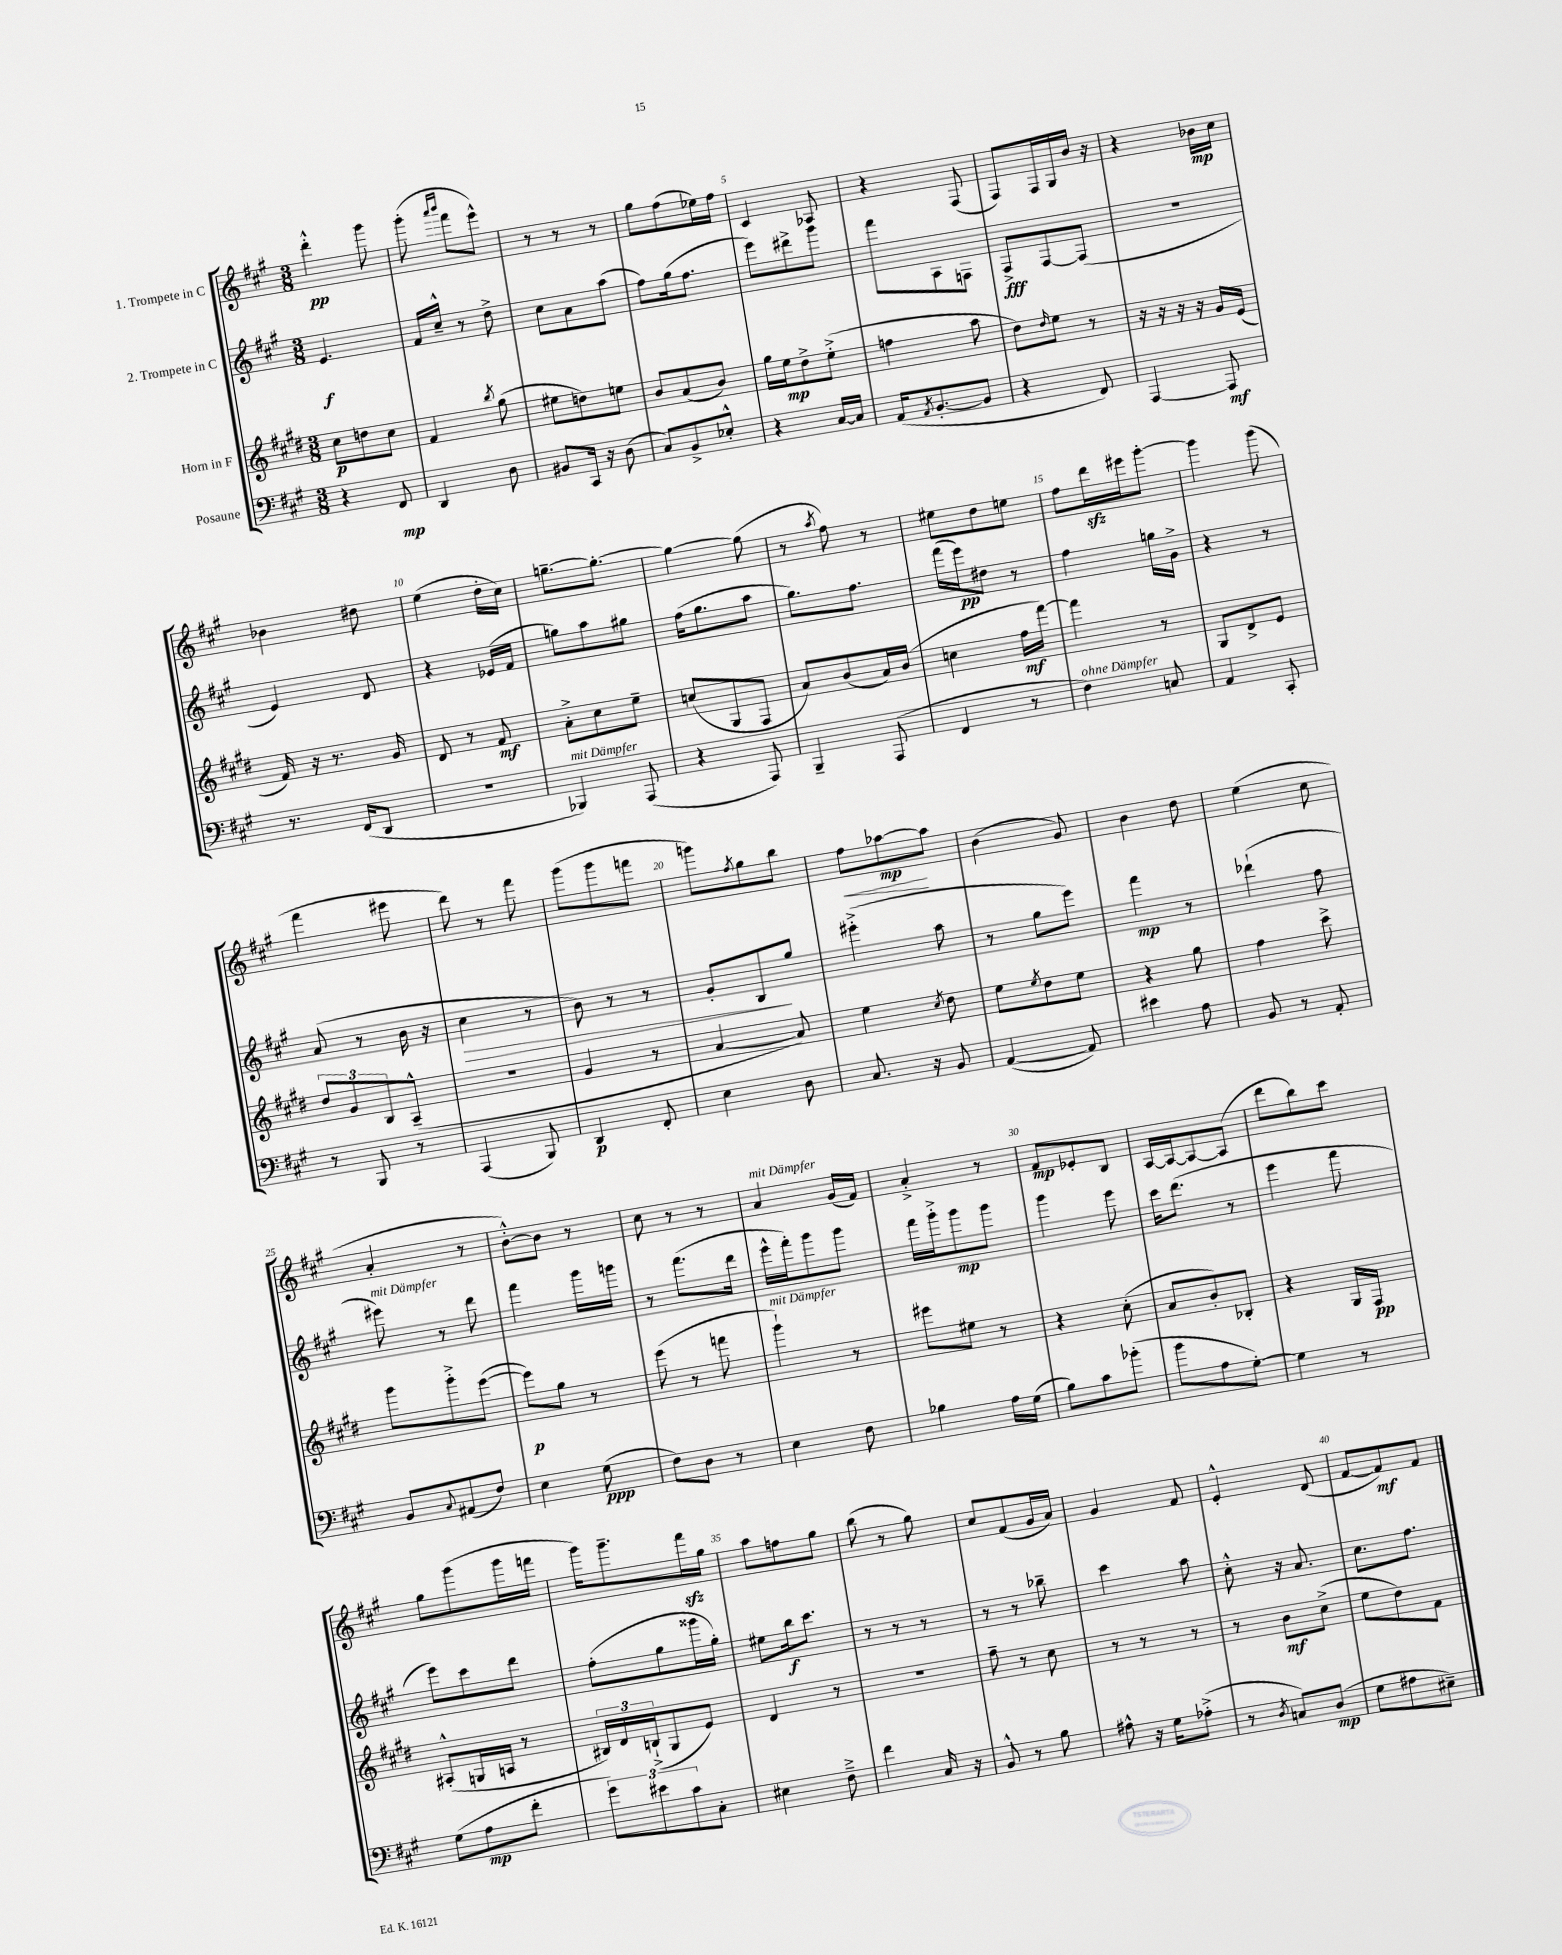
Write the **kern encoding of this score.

**kern	**dynam	**kern	**dynam	**kern	**dynam	**kern	**dynam
*part4	*part4	*part3	*part3	*part2	*part2	*part1	*part1
*staff4	*staff4	*staff3	*staff3	*staff2	*staff2	*staff1	*staff1
*I"Posaune	*	*I"Horn in F	*	*I"2. Trompete in C	*	*I"1. Trompete in C	*
*clefF4	*	*clefG2	*	*clefG2	*	*clefG2	*
*k[f#c#g#]	*	*k[f#c#g#d#]	*	*k[f#c#g#]	*	*k[f#c#g#]	*
*M3/8	*	*M3/8	*	*M3/8	*	*M3/8	*
=1	=1	=1	=1	=1	=1	=1	=1
4r	.	8cc#\L	p	4.e/	f	4ddd'^^\	pp
.	.	8ddn\	.	.	.	.	.
8FF#/	mp	8cc#\J	.	.	.	8ggg#\	.
=2	=2	=2	=2	=2	=2	=2	=2
4DD/	.	4f#/	.	16f#/LL	.	(8ggg#'\	.
.	.	.	.	16cc#~^^/JJ	.	.	.
.	.	.	.	.	.	16qqaaa/LL	.
.	.	.	.	.	.	16qqbbb/JJ	.
.	.	.	.	8r	.	8fff#\L	.
.	.	8qbb/	.	.	.	.	.
8D\	.	(8gg#\	.	8dd^\	.	8eee^^\J)	.
=3	=3	=3	=3	=3	=3	=3	=3
8BB#X/L	.	8ee#X\L	.	8cc#\L	.	8r	.
16CC#/Jk	.	8ddn\)	.	8a\	.	8r	.
16r	.	.	.	.	.	.	.
(8D\	.	8een\J	.	(8aa\J	.	8r	.
=4	=4	=4	=4	=4	=4	=4	=4
8C#/L)	.	8b/L	.	8ff#\L)	.	8gg#\L	.
8BB^/	.	(8a/	.	(16gg#\k	.	(8ff#\	.
.	.	.	.	8.ff#\J	.	.	.
8E-X'^^/J	.	8b/J)	.	.	.	16ee-X\L)	.
.	.	.	.	.	.	16ff#\JJ	.
=5	=5	=5	=5	=5	=5	=5	=5
4r	.	16gg#\LL	.	8eee\L)	.	4c#/	.
.	.	16ee\J	mp	.	.	.	.
.	.	8dd#^\	.	8ddd#X^\	.	.	.
[16C#/LL	.	(8ee'^\J	.	8ggg#\J	.	8A-X/	.
16C#/JJ]	.	.	.	.	.	.	.
=6	=6	=6	=6	=6	=6	=6	=6
(16AA/KL	.	4ffn\	.	8fff#\L	.	4r	.
8qAA/	.	.	.	.	.	.	.
[8.BB'/	.	.	.	.	.	.	.
.	.	.	.	8A\	.	.	.
8BB/J]	.	8aa\	.	8Fn\J	.	(8F#/	.
=7	=7	=7	=7	=7	=7	=7	=7
4r	.	8dd#\L)	.	8F#^/L	fff	8F#/L)	.
.	.	16qqdd#/	.	.	.	.	.
.	.	8ee\J	.	[8F#/	.	16F#/L	.
.	.	.	.	.	.	16G#/	.
8FF#/)	.	8r	.	(8F#/J]	.	16b/JJ	.
.	.	.	.	.	.	16r	.
=8	=8	=8	=8	=8	=8	=8	=8
[4AAA/	.	16r	.	4.r	.	4r	.
.	.	16r	.	.	.	.	.
.	.	16r	.	.	.	.	.
.	.	16r	.	.	.	.	.
8AAA/]	mf	16g#/LL	.	.	.	16b-X\LL	mp
.	.	(16e/JJ	.	.	.	16cc#\JJ	.
!!LO:LB:g=z
=9	=9	=9	=9	=9	=9	=9	=9
8.r	.	16f#/)	.	4e/)	.	4b-X\	.
.	.	16r	.	.	.	.	.
.	.	8.r	.	.	.	.	.
(16FF#/KL	.	.	.	.	.	.	.
8DD/J	.	.	.	8d/	.	8dd#X\	.
.	.	16g#/	.	.	.	.	.
=10	=10	=10	=10	=10	=10	=10	=10
4.r	.	8d#/	.	4r	.	(4ee\	.
.	.	8r	.	.	.	.	.
.	.	8f#/	mf	(16e-X/LL	.	16dd'\LL	.
.	.	.	.	16f#/JJ	.	16cc#\JJ)	.
=11	=11	=11	=11	=11	=11	=11	=11
!LO:TX:a:i:t=mit Dämpfer	!	!	!	!	!	!	!
4BBB-X/)	.	8a'^\L	.	8ggn\L)	.	[8.ggn~\L	.
.	.	8cc#\	.	8aa\	.	.	.
.	.	.	.	.	.	8.gg'\J_	.
(8AAA/	.	8ee~\J	.	8gg#X\J	.	.	.
=12	=12	=12	=12	=12	=12	=12	=12
4r	.	(8ccn/L	.	(16ff#\KL	.	4gg\_	.
.	.	.	.	8.gg#\	.	.	.
.	.	8G#/	.	.	.	.	.
8AAA/)	.	8F#/J	.	8aa\J	.	(8gg\]	.
=13	=13	=13	=13	=13	=13	=13	=13
4BBB~/	.	8a/L)	.	8.gg#\L)	.	8r	.
.	.	.	.	.	.	8qaa/	.
.	.	(8b/	.	.	.	8ff#\)	.
.	.	.	.	8.ff#\J	.	.	.
(8AAA/	.	16a/L)	.	.	.	8r	.
.	.	(16b/JJ	.	.	.	.	.
=14	=14	=14	=14	=14	=14	=14	=14
4FF#/	.	4ccn\	.	(16fff#\LL	.	8ee#X\L	.
.	.	.	.	16eee\J)	pp	.	.
.	.	.	.	8dd#X\J	.	8dd\	.
8r	.	16ff#\LL	mf	8r	.	8een\J	.
.	.	[16fff#\JJ)	.	.	.	.	.
=15	=15	=15	=15	=15	=15	=15	=15
!LO:TX:a:i:t=ohne Dämpfer	!	!	!	!	!	!	!
4F#\)	.	4fff#\]	.	4ff#\	.	8ff#\L	.
.	.	.	.	.	.	16dddzz\L	.
.	.	.	.	.	.	16eee#X\J	.
8Cn/	.	8r	.	16ggn\LL	.	[8ggg#'\J	.
.	.	.	.	16g#^\JJ	.	.	.
=16	=16	=16	=16	=16	=16	=16	=16
4AA/	.	8G#/L	.	4r	.	4ggg#\]	.
.	.	8d#^/	.	.	.	.	.
8CC#'/	.	8e/J	.	8r	.	(8ggg#\	.
!!LO:LB:g=z
=17	=17	=17	=17	=17	=17	=17	=17
8r	.	12dd#/L	.	(8a/	.	4fff#\	.
.	.	12g#/	.	.	.	.	.
8BBB/	.	.	.	8r	.	.	.
.	.	12B/	.	.	.	.	.
8r	.	(8A~^^/J	.	16b\	.	8eee#X\	.
.	.	.	.	16r	.	.	.
=18	=18	=18	=18	=18	=18	=18	=18
!	!	!	!	!	!LO:HP:b	!	!
(4AAA/	.	4.r	.	4cc#\	>	8ddd\)	.
.	.	.	.	.	.	8r	.
8BBB/)	.	.	.	8r	.	8fff#\	.
=19	=19	=19	=19	=19	=19	=19	=19
4DD/	p	4g#/	.	8b\)	.	(8ggg#\L	.
.	.	.	.	8r	.	8ggg#\	.
8FF#'/	.	8r	.	8r	.	8fffn\J	.
=20	=20	=20	=20	=20	=20	=20	=20
4E\	.	[4a/	.	8g#'/L	.	8gggn\L)	.
.	.	.	.	.	.	8qff#/	.
.	.	.	.	8B/	.	8gg#\	.
8D\	.	8a/])	.	8gg#/J	]	8bb\J	.
=21	=21	=21	=21	=21	=21	=21	=21
!	!	!	!	!	!	!	!LO:HP:b
8.C#/	.	4ee\	.	(4eee#X'^\	.	8ff#\L	<
.	.	.	.	.	.	[8aa-X\	mp
16r	.	.	.	.	.	.	.
.	.	8qcc#/	.	.	.	.	.
8BB/	.	8dd#\	.	8aa\	.	8aa-\J]	[
=22	=22	=22	=22	=22	=22	=22	=22
([4AA/	.	8ee\L	.	8r	.	(4b\	.
.	.	8qee/	.	.	.	.	.
.	.	8dd#\	.	8gg#\L	.	.	.
8AA/])	.	8ee\J	.	8eee\J)	.	8g#/)	.
=23	=23	=23	=23	=23	=23	=23	=23
4e#X\	.	4r	.	4fff#\	mp	4b\	.
8A\	.	8gg#\	.	8r	.	8dd\	.
=24	=24	=24	=24	=24	=24	=24	=24
8BB/	.	4ff#\	.	(4ddd-X`\	.	(4ee\	.
8r	.	.	.	.	.	.	.
8AA'/	.	8ccc#^\	.	8ff#\	.	8cc#\	.
!!LO:LB:g=z
=25	=25	=25	=25	=25	=25	=25	=25
!	!	!	!	!LO:TX:a:i:t=mit Dämpfer	!	!	!
8BB/L	.	8ggg#\L	.	8eee#X\)	.	4a'/	.
8qqC#/	.	.	.	.	.	.	.
(8AA#X/	.	8ggg#'^\	.	8r	.	.	.
8F#/J)	.	([8eee\J	.	8ddd\	.	8r	.
=26	=26	=26	=26	=26	=26	=26	=26
4E\	.	8eee\L])	p	4fff#\	.	[8b'^^\L)	.
.	.	8gg#\J	.	.	.	8b\J]	.
(8G#\	ppp	8r	.	16ggg#\LL	.	8r	.
.	.	.	.	16gggn\JJ	.	.	.
=27	=27	=27	=27	=27	=27	=27	=27
8F#\L)	.	(8eee\	.	8r	.	8cc#\	.
8D\J	.	8r	.	(8.fff#\L	.	8r	.
8r	.	8fffn\	.	.	.	8r	.
.	.	.	.	16ddd\Jk	.	.	.
=28	=28	=28	=28	=28	=28	=28	=28
!	!	!	!	!	!	!LO:TX:a:i:t=mit Dämpfer	!
!	!	!LO:TX:a:i:t=mit Dämpfer	!	!	!	!	!
4E\	.	4ggg#`\)	.	16eee^^\LL	.	4a/	.
.	.	.	.	16fff#'\J)	.	.	.
.	.	.	.	8ggg#\	.	.	.
8F#\	.	8r	.	8ggg#\J	.	(16g#/LL	.
.	.	.	.	.	.	16f#/JJ)	.
=29	=29	=29	=29	=29	=29	=29	=29
4B-X\	.	8eee#X\L	.	16fff#\LL	.	4a'^/	.
.	.	.	.	16ggg#'^\J	.	.	.
.	.	8ee#X\J	.	8ggg#\	mp	.	.
16A\LL	.	8r	.	8ggg#\J	.	8r	.
(16G#\JJ	.	.	.	.	.	.	.
=30	=30	=30	=30	=30	=30	=30	=30
8B\L)	.	4r	.	4ggg#\	.	8f#/L	mp
8c#\	.	.	.	.	.	8e-X'/	.
(8b-X'\J	.	(8cc#'\	.	8eee\	.	8B/J	.
=31	=31	=31	=31	=31	=31	=31	=31
8b\L	.	8a/L	.	16ccc#\KL	.	[16A/LL	.
.	.	.	.	(8.ddd\J	.	16A/J_	.
8A\	.	8b'/)	.	.	.	8A/_	.
[8G#'\J)	.	8B-X'/J	.	8r	.	(8A/J]	.
=32	=32	=32	=32	=32	=32	=32	=32
4G#\]	.	4r	.	4eee\	.	8ddd\L	.
.	.	.	.	.	.	8bb\)	.
8r	.	16G#/LL	.	8fff#\	.	8ccc#\J	.
.	.	16F#/JJ	pp	.	.	.	.
!!LO:LB:g=z
=33	=33	=33	=33	=33	=33	=33	=33
(8G#\L	.	(8A#X'^^/L	.	8eee\L)	.	8gg#\L	.
8A\	mp	16Gn/L	.	8ccc#\	.	(8ggg#\	.
.	.	16An/JJ	.	.	.	.	.
8f#'\J	.	8r	.	8ddd\J	.	16ggg#\L	.
.	.	.	.	.	.	16fffn\JJ	.
=34	=34	=34	=34	=34	=34	=34	=34
12g#\L)	.	24B#X/LL)	.	(8ff#'\L	.	16ggg#\KL)	.
.	.	24d#/	.	.	.	.	.
.	.	.	.	.	.	8.ggg#~\	.
12e#X\	.	(24Bn`^/J	.	.	.	.	.
.	.	8G#/	.	8gg#\	.	.	.
12c#\	.	.	.	.	.	.	.
8C#'\J	.	8e/J)	.	16ggg##X\L	.	16fff#zz\L	.
.	.	.	.	16gg#'\JJ)	.	16gg#\JJ	.
=35	=35	=35	=35	=35	=35	=35	=35
4E#X\	.	4d#/	.	8ee#X\L	.	8aa\L	.
.	.	.	.	16bb\k	f	8ffn\	.
.	.	.	.	8.ccc#\J	.	.	.
8F#~^\	.	8r	.	.	.	8gg#\J	.
=36	=36	=36	=36	=36	=36	=36	=36
4f#\	.	4.r	.	8r	.	(8bb\	.
.	.	.	.	8r	.	8r	.
16C#/	.	.	.	8r	.	8gg#\)	.
16r	.	.	.	.	.	.	.
=37	=37	=37	=37	=37	=37	=37	=37
8BB^^/	.	8ff#~\	.	8r	.	8cc#/L	.
8r	.	8r	.	8r	.	(8f#/	.
8B\	.	8cc#\	.	8bb-X~\	.	16g#/L	.
.	.	.	.	.	.	16a/JJ)	.
=38	=38	=38	=38	=38	=38	=38	=38
8A#X^^\	.	8r	.	4ccc#\	.	4g#/	.
16r	.	8r	.	.	.	.	.
16G#\KL	.	.	.	.	.	.	.
(8A-X'^\J	.	8r	.	8aa\	.	8f#/	.
=39	=39	=39	=39	=39	=39	=39	=39
8r	.	8r	.	8cc#'^^\	.	4e'^^/	.
8qD/	.	.	.	.	.	.	.
8Cn/L)	.	8b\L	mf	16r	.	.	.
.	.	.	.	8.a/	.	.	.
(8D/J	mp	(8cc#^\J	.	.	.	(8d/	.
=40	=40	=40	=40	=40	=40	=40	=40
8G#\L	.	8ee\L	.	8.cc#\L	.	[8f#/L	.
8A#X\	.	8dd#\)	.	.	.	8f#/])	mf
.	.	.	.	8.ff#\J	.	.	.
8E#X~\J)	.	8f#\J	.	.	.	8f#/J	.
==	==	==	==	==	==	==	==
*-	*-	*-	*-	*-	*-	*-	*-
